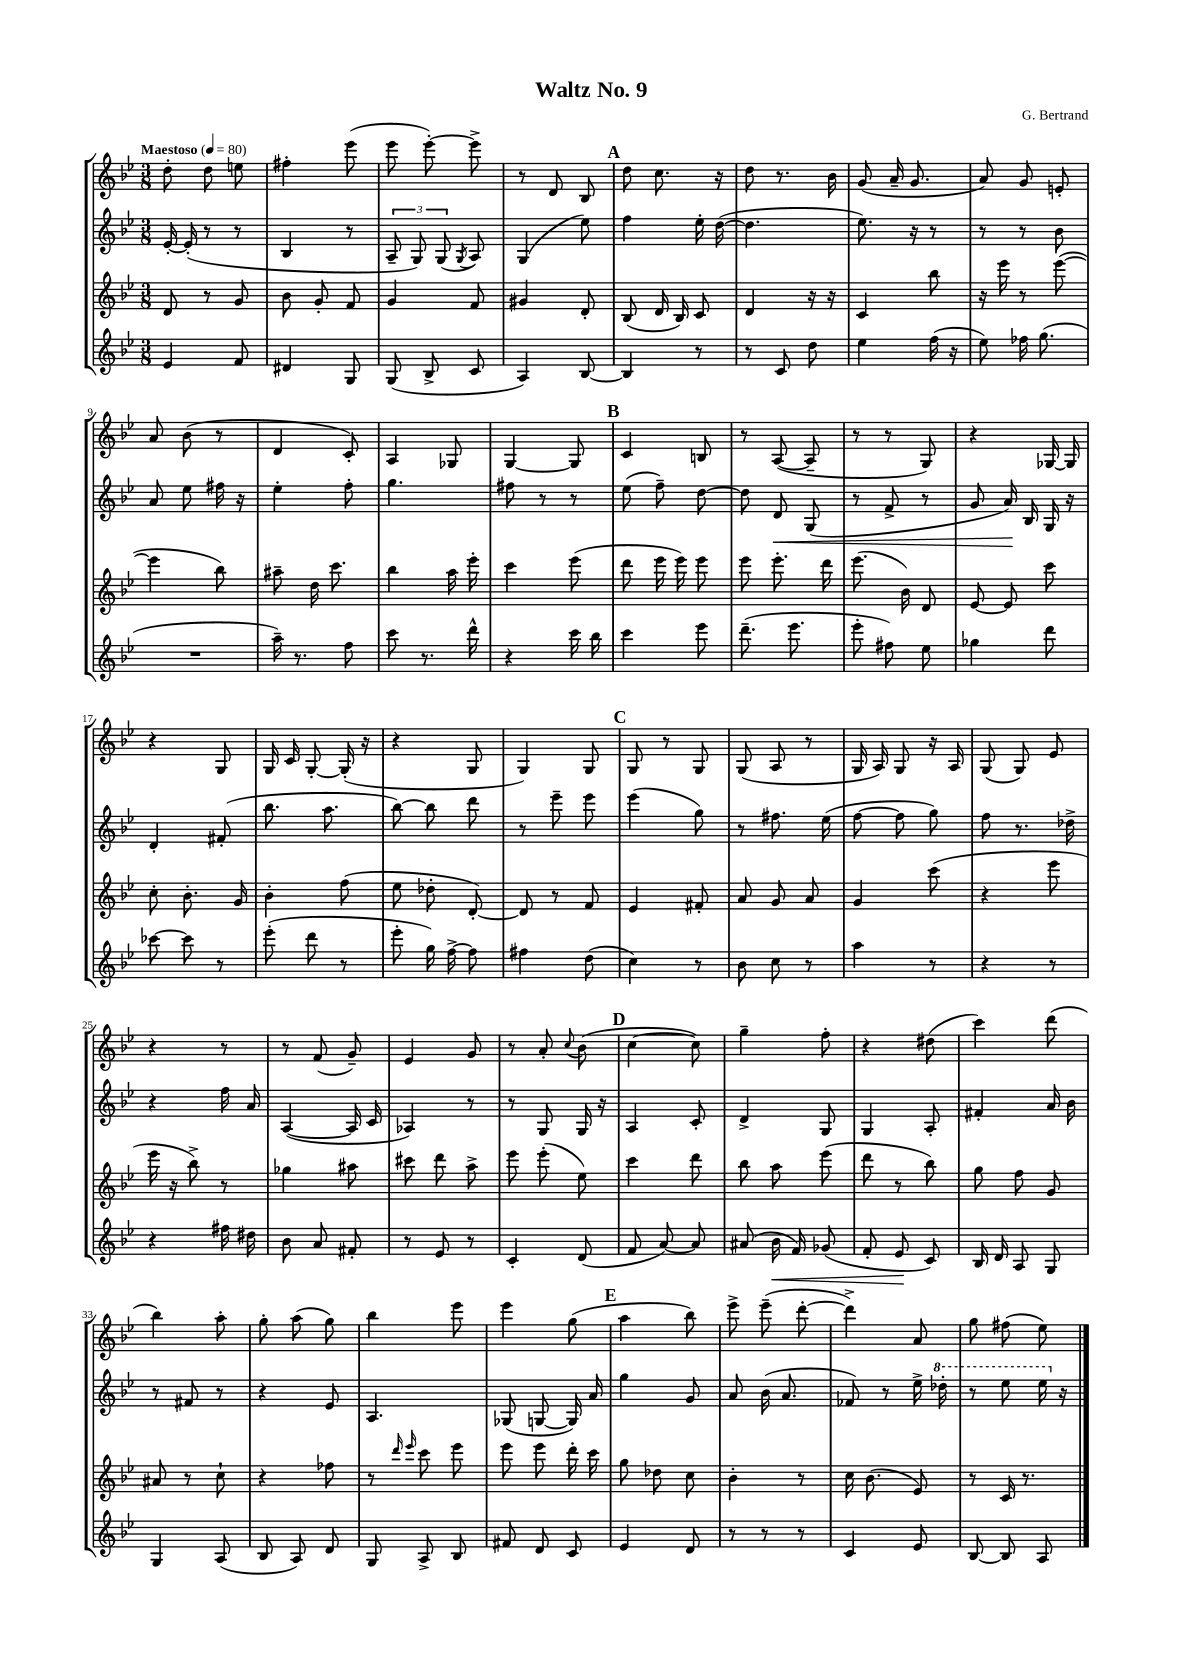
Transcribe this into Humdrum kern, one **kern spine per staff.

**kern	**dynam	**kern	**kern	**dynam	**kern
*part4	*part4	*part3	*part2	*part2	*part1
*staff4	*staff4	*staff3	*staff2	*staff2	*staff1
*clefG2	*	*clefG2	*clefG2	*	*clefG2
*k[b-e-]	*	*k[b-e-]	*k[b-e-]	*	*k[b-e-]
*M3/8	*	*M3/8	*M3/8	*	*M3/8
*MM80	*	*MM80	*MM80	*	*MM80
=1	=1	=1	=1	=1	=1
!	!	!	!	!	!LO:TX:a:B:t=Maestoso
4e-/	.	8d/	[16e-'/	.	8dd'\
.	.	.	(16e-'/]	.	.
.	.	8r	8r	.	8dd\
8f/	.	8g/	8r	.	8een\
=2	=2	=2	=2	=2	=2
4d#X/	.	8b-\	4B-/	.	4ff#X'\
.	.	8g'/	.	.	.
8G/	.	8f/	8r	.	(8eee-\
=3	=3	=3	=3	=3	=3
(8G/	.	4g/	12A~/	.	8eee-\
.	.	.	12G/)	.	.
8B-^/	.	.	.	.	[8eee-'\)
.	.	.	(12G/	.	.
.	.	.	8qG/	.	.
8c/	.	8f/	8A/)	.	8eee-^\]
=4	=4	=4	=4	=4	=4
4A/)	.	4g#X/	(4G/	.	8r
.	.	.	.	.	8d/
[8B-/	.	8d'/	8ee-\)	.	8B-/
!!LO:REH:place=s1:t=A
=5	=5	=5	=5	=5	=5
4B-/]	.	(8B-/	4ff\	.	8dd\
.	.	16d/	.	.	8.cc\
.	.	16B-/)	.	.	.
8r	.	8c/	16ee-'\	.	.
.	.	.	([16dd\	.	16r
=6	=6	=6	=6	=6	=6
8r	.	4d/	4.dd\]	.	8dd\
8c/	.	.	.	.	8.r
8dd\	.	16r	.	.	.
.	.	16r	.	.	16b-\
=7	=7	=7	=7	=7	=7
4ee-\	.	4c/	8.ee-\)	.	(8g/
.	.	.	.	.	16a~/
.	.	.	16r	.	8.g/
(16ff\	.	8bb-\	8r	.	.
16r	.	.	.	.	.
=8	=8	=8	=8	=8	=8
8ee-\)	.	16r	8r	.	8a/)
.	.	16eee-\	.	.	.
16ff-X\	.	8r	8r	.	8g/
(8.gg\	.	.	.	.	.
.	.	([8eee-\	8b-\	.	8en'/
!!LO:LB:g=z
=9	=9	=9	=9	=9	=9
4.r	.	4eee-\]	8a/	.	8a/
.	.	.	8ee-\	.	(8b-\
.	.	8bb-\)	16ff#X\	.	8r
.	.	.	16r	.	.
=10	=10	=10	=10	=10	=10
16aa~\)	.	8aa#X~\	4ee-'\	.	4d/
8.r	.	.	.	.	.
.	.	16dd\	.	.	.
.	.	8.ccc\	.	.	.
8ff\	.	.	8ff'\	.	8c'/)
=11	=11	=11	=11	=11	=11
8ccc\	.	4bb-\	4.gg\	.	4A/
8.r	.	.	.	.	.
.	.	16aa\	.	.	8G-X/
16ddd^^\	.	16eee-'\	.	.	.
=12	=12	=12	=12	=12	=12
4r	.	4ccc\	8ff#X\	.	[4G/
.	.	.	8r	.	.
16ccc\	.	(8eee-\	8r	.	8G/]
16bb-\	.	.	.	.	.
!!LO:REH:place=s1:t=B
=13	=13	=13	=13	=13	=13
4ccc\	.	8ddd\	(8ee-\	.	4c/
.	.	16eee-\	8ff~\)	.	.
.	.	16eee-\)	.	.	.
8eee-\	.	8eee-\	[8dd\	.	8Bn/
=14	=14	=14	=14	=14	=14
(8.ddd~\	.	8eee-\	8dd\]	.	8r
!	!	!	!	!LO:HP:b	!
.	.	8.eee-'\	8d/	<	([8A/
8.eee-\	.	.	.	.	.
.	.	.	(8G/	.	8A~/]
.	.	16ddd\	.	.	.
=15	=15	=15	=15	=15	=15
8eee-'\	.	(8.eee-\	8r	.	8r
8ff#X\)	.	.	8f^/	.	8r
.	.	16b-\)	.	.	.
8ee-\	.	8d/	8r	.	8G/)
=16	=16	=16	=16	=16	=16
4gg-X\	.	[8e-/	8g/	.	4r
.	.	8e-/]	16a/)	.	.
.	.	.	16B-/	[	.
8ddd\	.	8ccc\	16G/	.	[16G-X/
.	.	.	16r	.	16G-/]
!!LO:LB:g=z
=17	=17	=17	=17	=17	=17
[8ccc-X\	.	8cc'\	4d'/	.	4r
8ccc-\]	.	8.b-'\	.	.	.
8r	.	.	(8f#X'/	.	8G/
.	.	16g/	.	.	.
=18	=18	=18	=18	=18	=18
(8eee-'\	.	4b-'\	8.bb-\	.	16G/
.	.	.	.	.	16c/
8ddd\	.	.	.	.	[8G'/
.	.	.	8.aa\	.	.
8r	.	(8ff\	.	.	(16G'/]
.	.	.	.	.	16r
=19	=19	=19	=19	=19	=19
8eee-'\	.	8ee-\	[8bb-\)	.	4r
16gg\)	.	8dd-X'\	8bb-\]	.	.
[16ff^\	.	.	.	.	.
8ff\]	.	[8d'/)	8ddd\	.	8G/
=20	=20	=20	=20	=20	=20
4ff#X\	.	8d/]	8r	.	4G/)
.	.	8r	8eee-~\	.	.
(8dd\	.	8f/	8eee-\	.	8G/
!!LO:REH:place=s1:t=C
=21	=21	=21	=21	=21	=21
4cc\)	.	4e-/	(4eee-\	.	8G/
.	.	.	.	.	8r
8r	.	8f#X'/	8gg\)	.	8G/
=22	=22	=22	=22	=22	=22
8b-\	.	8a/	8r	.	(8G/
8cc\	.	8g/	8.ff#X\	.	8A/
8r	.	8a/	.	.	8r
.	.	.	(16ee-\	.	.
=23	=23	=23	=23	=23	=23
4aa\	.	4g/	[8ff\	.	16G/
.	.	.	.	.	16A/)
.	.	.	8ff\]	.	8G/
8r	.	(8ccc\	8gg\)	.	16r
.	.	.	.	.	16A/
=24	=24	=24	=24	=24	=24
4r	.	4r	8ff\	.	(8G/
.	.	.	8.r	.	8G/)
8r	.	8eee-\	.	.	8e-/
.	.	.	16dd-X^\	.	.
!!LO:LB:g=z
=25	=25	=25	=25	=25	=25
4r	.	16eee-\	4r	.	4r
.	.	16r	.	.	.
.	.	8bb-^\)	.	.	.
16ff#X\	.	8r	16ff\	.	8r
16dd#X\	.	.	16a/	.	.
=26	=26	=26	=26	=26	=26
8b-\	.	4gg-X\	([4A/	.	8r
8a/	.	.	.	.	(8f/
8f#X'/	.	8aa#X\	16A/]	.	8g~/)
.	.	.	16c/	.	.
=27	=27	=27	=27	=27	=27
8r	.	8ccc#X\	4A-X/)	.	4e-/
8e-/	.	8ddd\	.	.	.
8r	.	8aa^\	8r	.	8g/
=28	=28	=28	=28	=28	=28
4c'/	.	8eee-\	8r	.	8r
.	.	(8eee-'\	8G/	.	8a'/
.	.	.	.	.	8qqcc/
(8d/	.	8ee-\)	16G/	.	(8b-\
.	.	.	16r	.	.
!!LO:REH:place=s1:t=D
=29	=29	=29	=29	=29	=29
8f/	.	4ccc\	4A/	.	[4cc\
[8a/)	.	.	.	.	.
8a/]	.	8ddd\	8c'/	.	8cc\])
=30	=30	=30	=30	=30	=30
(8a#X/	.	8bb-\	4d^/	.	4gg~\
!	!LO:HP:b	!	!	!	!
16b-\	<	8aa\	.	.	.
16f/)	.	.	.	.	.
(8g-X/	.	(8eee-\	8G/	.	8ff'\
=31	=31	=31	=31	=31	=31
8f'/	.	8ddd\	4G/	.	4r
8e-/	.	8r	.	.	.
8c/)	[	8bb-\)	8A'/	.	(8dd#X\
=32	=32	=32	=32	=32	=32
16B-/	.	8gg\	4f#X'/	.	4ccc\)
16d/	.	.	.	.	.
8A/	.	8ff\	.	.	.
8G/	.	8g/	16a/	.	(8ddd\
.	.	.	16b-\	.	.
!!LO:LB:g=z
=33	=33	=33	=33	=33	=33
4G/	.	8a#X/	8r	.	4bb-\)
.	.	8r	8f#X/	.	.
(8A/	.	8cc`\	8r	.	8aa'\
=34	=34	=34	=34	=34	=34
8B-/	.	4r	4r	.	8gg'\
8A/)	.	.	.	.	(8aa\
8d/	.	8ff-X\	8e-/	.	8gg\)
=35	=35	=35	=35	=35	=35
8G/	.	8r	4.A/	.	4bb-\
.	.	16qqddd/	.	.	.
.	.	16qqeee-/	.	.	.
8A^/	.	8ccc\	.	.	.
8B-/	.	8eee-\	.	.	8eee-\
=36	=36	=36	=36	=36	=36
8f#X/	.	8eee-\	(8G-X/	.	4eee-\
8d/	.	8eee-\	[8Gn/	.	.
8c/	.	16ddd'\	16G/])	.	(8gg\
.	.	16ccc\	16a/	.	.
!!LO:REH:place=s1:t=E
=37	=37	=37	=37	=37	=37
4e-/	.	8gg\	4gg\	.	4aa\
.	.	8dd-X\	.	.	.
8d/	.	8cc\	8g/	.	8bb-\)
=38	=38	=38	=38	=38	=38
8r	.	4b-'\	8a/	.	8eee-^\
8r	.	.	(16b-\	.	(8eee-~\
.	.	.	8.a/	.	.
8r	.	8r	.	.	[8ddd'\
=39	=39	=39	=39	=39	=39
4c/	.	16cc\	8f-X/)	.	4ddd^\])
.	.	(8.b-\	.	.	.
.	.	.	8r	.	.
8e-/	.	8e-/)	16ee-^\	.	8a/
*	*	*	*8va	*	*
.	.	.	16ddd-X'\	.	.
=40	=40	=40	=40	=40	=40
[8B-/	.	8r	8r	.	8gg\
8B-/]	.	16c/	8eee-\	.	(8ff#X\
.	.	8.r	.	.	.
8A/	.	.	16eee-\	.	8ee-\)
*	*	*	*X8va	*	*
.	.	.	16r	.	.
==	==	==	==	==	==
*-	*-	*-	*-	*-	*-
